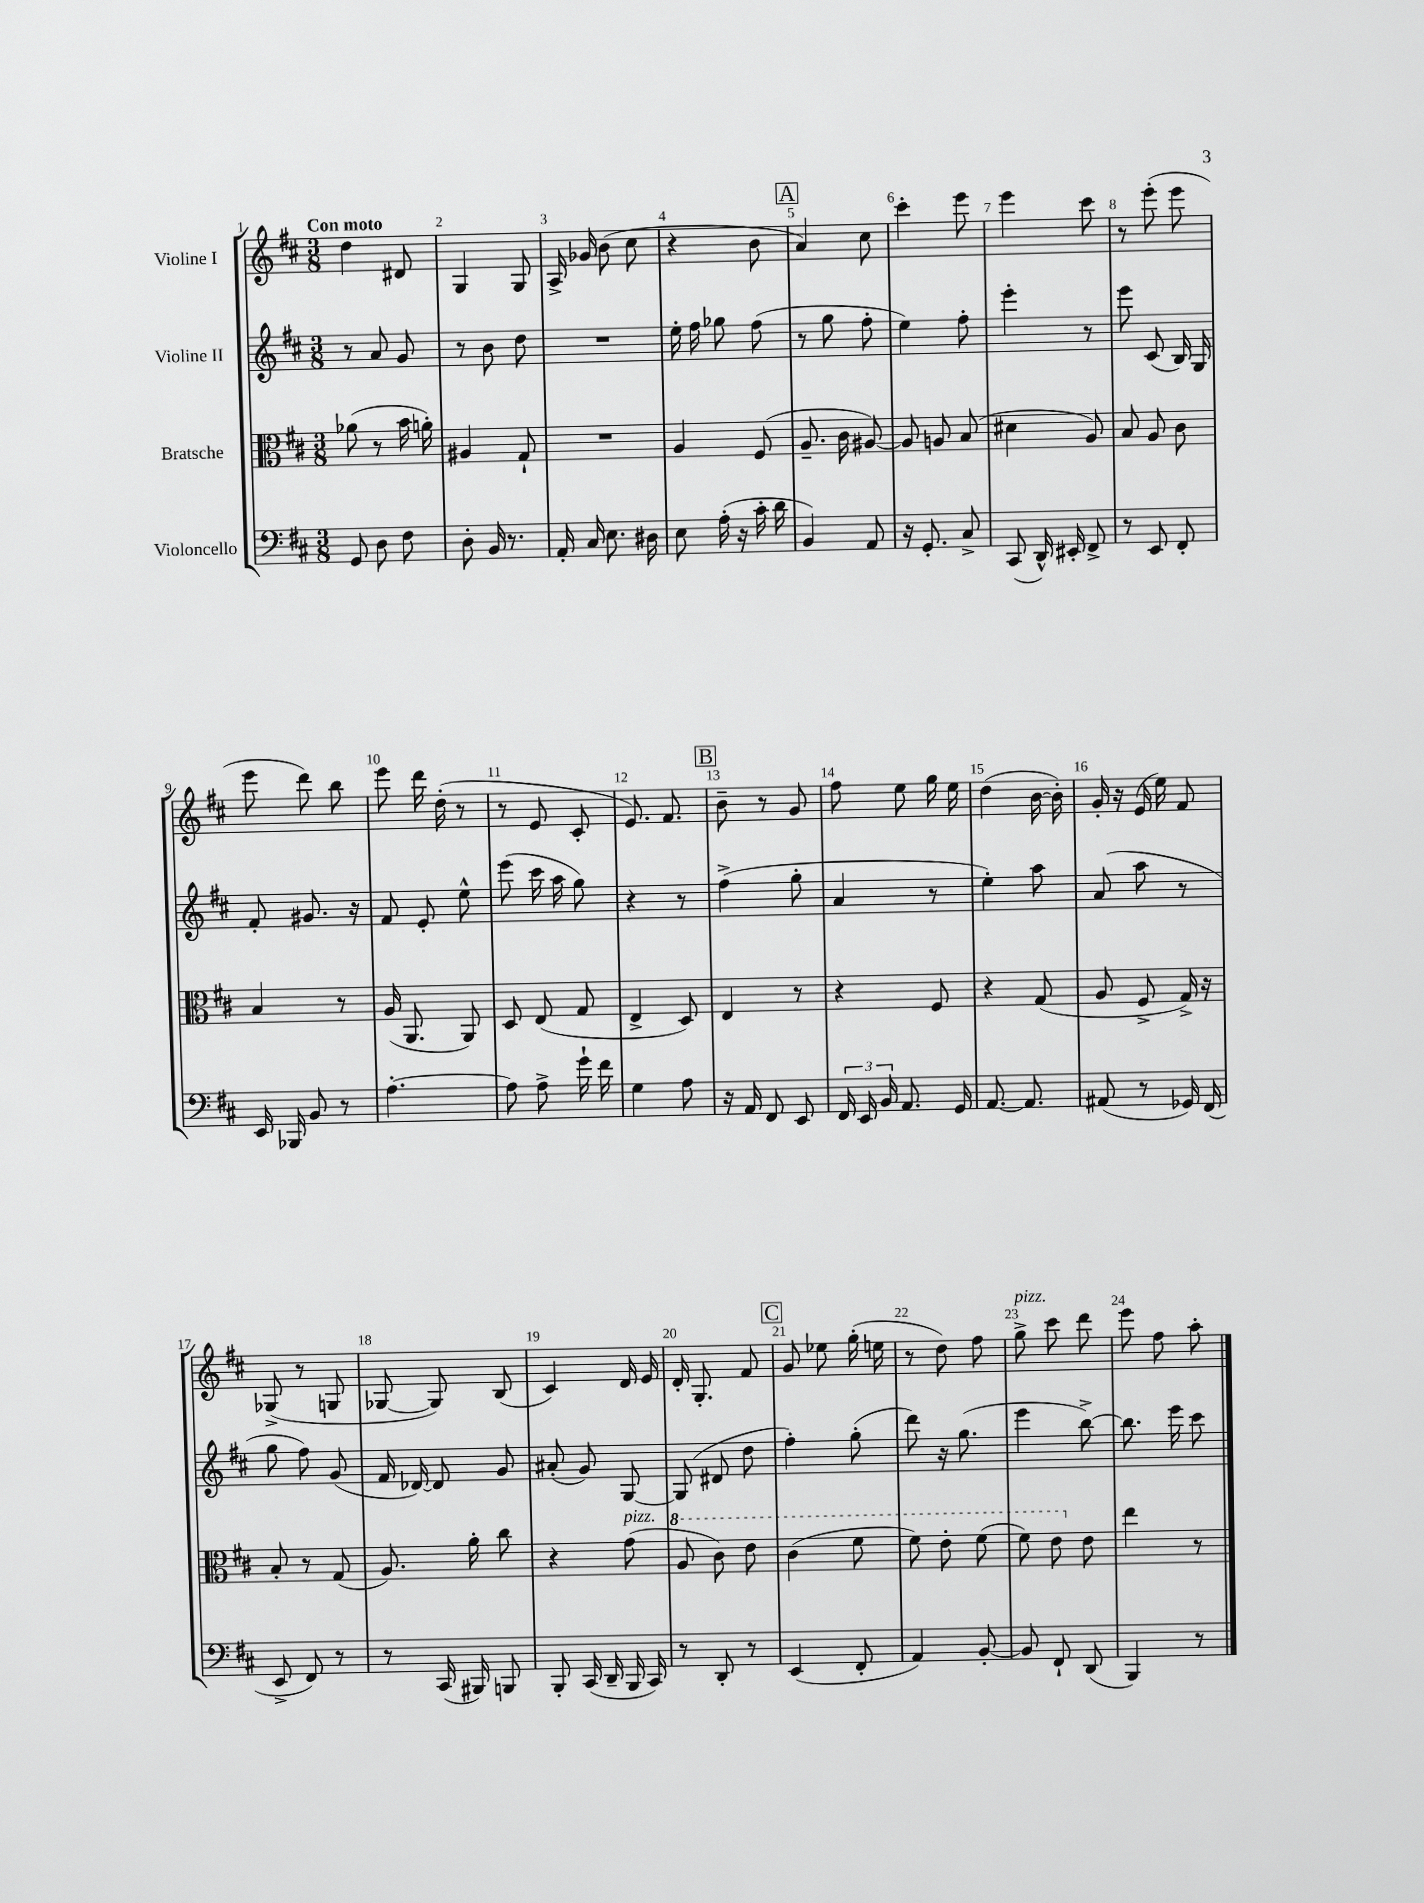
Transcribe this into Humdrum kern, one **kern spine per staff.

**kern	**kern	**kern	**kern
*staff4	*staff3	*staff2	*staff1
*clefF4	*clefC3	*clefG2	*clefG2
*k[f#c#]	*k[f#c#]	*k[f#c#]	*k[f#c#]
*M3/8	*M3/8	*M3/8	*M3/8
8GG	(8a-	8r	4dd
8D	8r	8a	.
8F#	16b	8g	8d#
.	16a')	.	.
=	=	=	=
8D'	4A#	8r	4G
16BB	.	8b	.
8.r	.	.	.
.	8G`	8dd	8G
=	=	=	=
16AA'	4.r	4.r	16A^
16C#	.	.	16g-
8.E	.	.	(8b
.	.	.	8cc#
16D#	.	.	.
=	=	=	=
8E	4A	16ee'	4r
.	.	16ff#	.
(16A'	.	8gg-	.
16r	.	.	.
16c#'	(8F#	(8ff#	8b
16d	.	.	.
=	=	=	=
4BB)	8.A~	8r	4a)
.	.	8gg	.
.	16c#	.	.
8AA	[8A#)	8ff#'	8cc#
=	=	=	=
16r	8A#]	4ee)	4ccc#'
8.GG'	.	.	.
.	8A	.	.
8C#^	(8B	8ff#'	8eee
=	=	=	=
(8CC#	4d#	4eee'	4eee
16DD^^)	.	.	.
16EE#'	.	.	.
8FF#^	8A)	8r	8ccc#
=	=	=	=
8r	8B	8eee	8r
8EE	8A	(8c#	(8eee'
8FF#'	8c#	16B)	8eee
.	.	16G	.
=	=	=	=
16EE	4B	8f#'	8eee
16BBB-	.	.	.
8BB	.	8.g#	8ddd)
8r	8r	.	8bb
.	.	16r	.
=	=	=	=
[4.A'	(16A	8f#	8eee
.	8.AA	.	.
.	.	8e'	16ddd
.	.	.	(16dd'
.	8AA)	8ee^^	8r
=	=	=	=
8A]	8D	(8eee	8r
8A^	(8E	16ccc#	8e
.	.	16aa	.
16g`	8G	8gg)	8c#'
16f#	.	.	.
=	=	=	=
4G	4E^	4r	8.e)
.	.	.	8.f#
8A	8D)	8r	.
=	=	=	=
16r	4E	(4ff#^	8b~
16AA	.	.	.
8FF#	.	.	8r
8EE	8r	8gg'	8g
=	=	=	=
24FF#	4r	4a	8ff#
24EE	.	.	.
24BB	.	.	.
8.AA	.	.	8ee
.	8F#	8r	16gg
16GG	.	.	16ee
=	=	=	=
[8.AA	4r	4ee')	(4dd
8.AA]	.	.	.
.	(8G	8aa	[16b
.	.	.	16b'])
=	=	=	=
(8AA#	8A	(8a	16g'
.	.	.	16r
8r	8F#^	8aa	(16e
.	.	.	16ee)
16GG-)	16G^)	8r	8f#
(16FF#	16r	.	.
=	=	=	=
8EE^	8B'	8gg	(8G-^
8FF#)	8r	8ff#)	8r
8r	(8G	(8g	8G
=	=	=	=
8r	8.A)	16f#	[8G-
.	.	[16d-)	.
(16CC#	.	8d-]	8G-])
16BBB#)	16a'	.	.
8BBB	8cc#	8g	(8B
=	=	=	=
8BBB'	4r	(8a#'	4c#)
(16CC#	.	8g)	.
16DD~	.	.	.
16BBB	(8g	[8G	16d
16CC#)	.	.	16e
=	=	=	=
8r	8a	(8G]	16d'
.	.	.	8.G'
8DD'	8cc#)	8d#	.
8r	8ee	8dd	8f#
=	=	=	=
(4EE	(4cc#	4ff#')	8g
.	.	.	8ee-
8FF#'	8ff#	(8gg'	(16gg'
.	.	.	16ee
=	=	=	=
4AA)	8ff#)	8ddd)	8r
.	8ee'	16r	8dd)
.	.	(8.gg	.
[8BB'	(8ff#	.	8ff#
=	=	=	=
8BB]	8ff#)	4eee	8gg^
8FF#`	8ee	.	8ccc#
(8DD	8e	[8bb^)	8ddd
=	=	=	=
4BBB)	4ee	8.bb]	8eee
.	.	.	8ff#
.	.	16eee	.
8r	8r	8ccc#	8aa'
==	==	==	==
*-	*-	*-	*-
